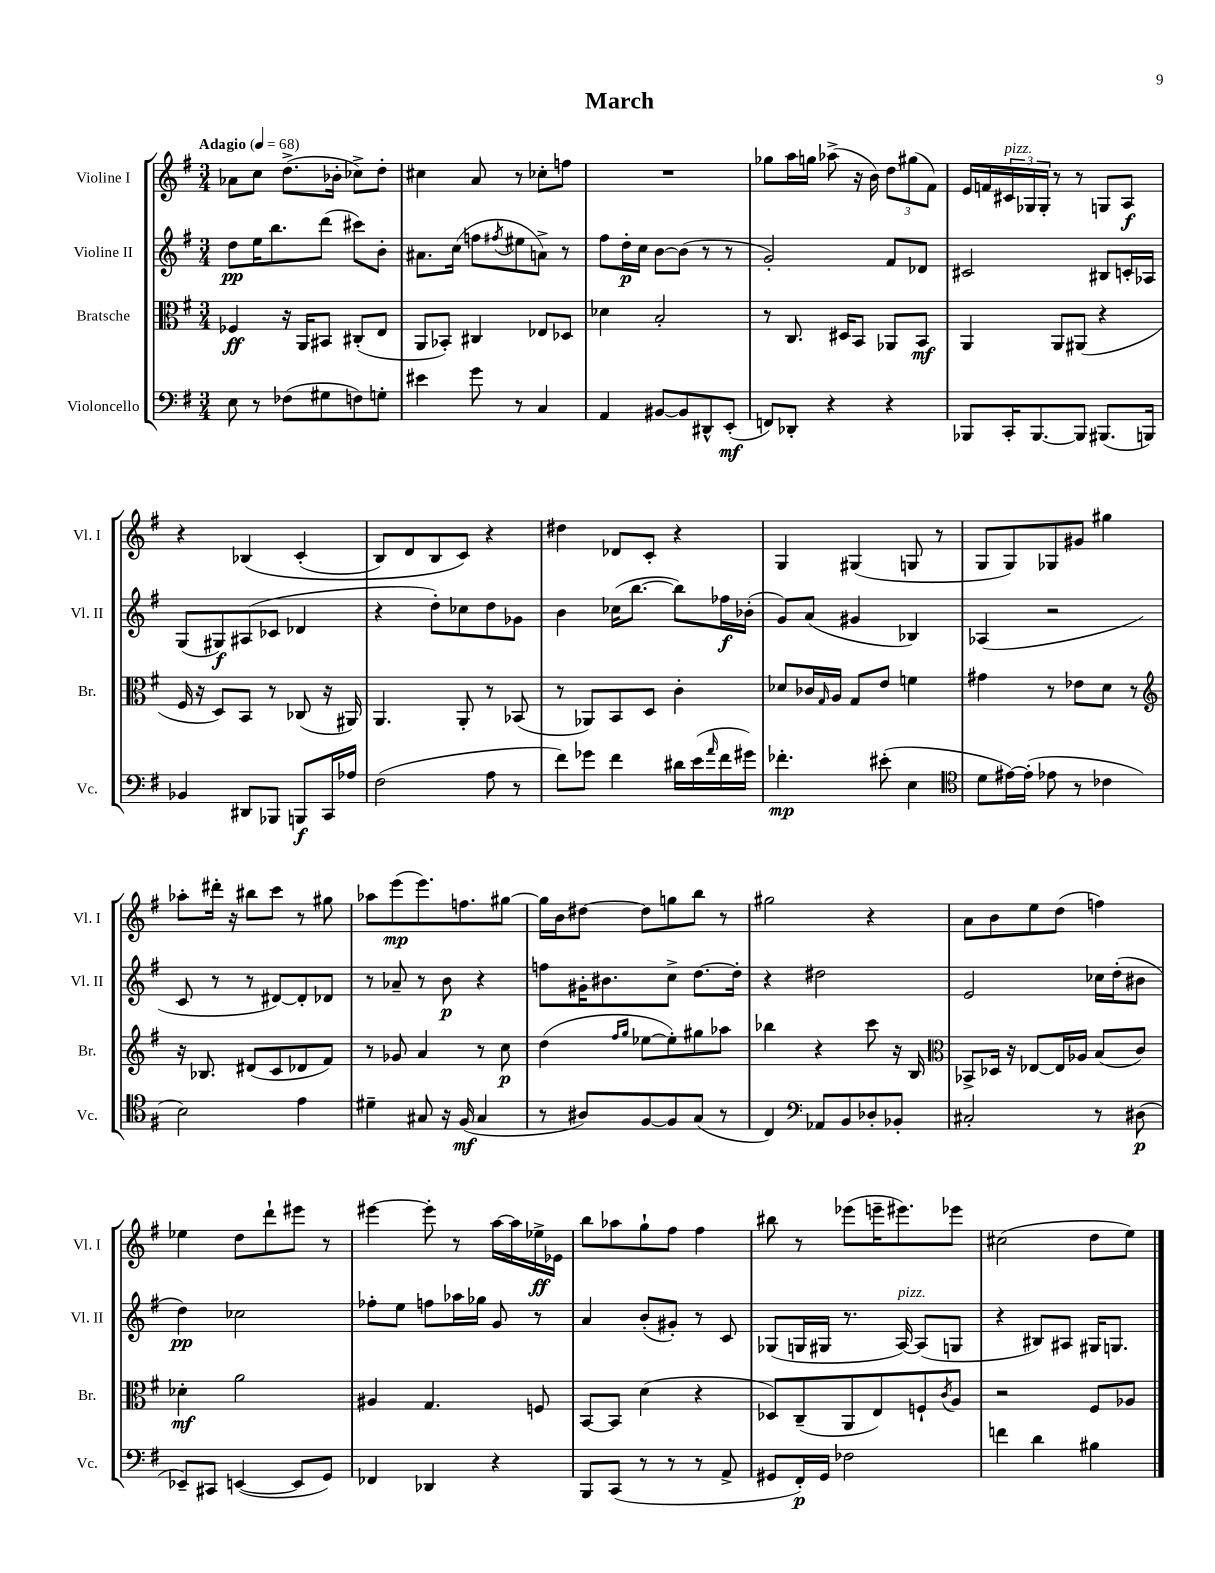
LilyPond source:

\header { title = "March" }
<<
\new StaffGroup <<
\new Staff = "s0" \with { instrumentName = "Violine I" shortInstrumentName = "Vl. I" } {
    \clef treble \key g \major \numericTimeSignature \time 3/4 \tempo "Adagio" 4 = 68
    aes'8 c''8 d''8.->( bes'16-. ces''8->) d''8-. |
    cis''4 a'8 r8 ces''8-. f''8 |
    R2. |
    ges''8 a''16 g''16 aes''8->( r16 b'16) \tuplet 3/2 { d''8 gis''8( fis'8) } |
    e'16 f'16 \tuplet 3/2 { cis'16^\markup { \italic "pizz." } ges16 ges16-. } r8 r8 g8 a8\f |
    r4 bes4\( c'4-.( |
    b8) d'8 b8 c'8\) r4 |
    dis''4 des'8 c'8-. r4 |
    g4 gis4( g8 r8 |
    g8 g8) ges8 gis'8 gis''4 |
    aes''8-. dis'''16-. r16 bis''8 c'''8 r8 gis''8 |
    aes''8 e'''8\mp( e'''8.) f''8. gis''8~ |
    gis''16 b'16 dis''8~ dis''8 g''8 b''8 r8 |
    gis''2 r4 |
    a'8 b'8 e''8 d''8( f''4) |
    ees''4 d''8 d'''8-! eis'''8 r8 |
    eis'''4~ eis'''8-. r8 a''16~ a''16 ees''16->\ff ees'16 |
    b''8 aes''8 g''8-! fis''8 fis''4 |
    bis''8 r8 ees'''8( e'''16-- eis'''8.) ees'''8 |
    cis''2( d''8 e''8) \bar "|." |
}
\new Staff = "s1" \with { instrumentName = "Violine II" shortInstrumentName = "Vl. II" } {
    \clef treble \key g \major \numericTimeSignature \time 3/4
    d''8\pp e''16 b''8. d'''8( cis'''8) b'8-. |
    ais'8. c''16( f''8 \acciaccatura { fis''8 } eis''8 a'8->) r8 |
    fis''8 d''16-.\p c''16 b'8~ b'8( r8 r8 |
    g'2-.) fis'8 des'8 |
    cis'2 bis8 c'16-. aes16 |
    g8( gis8\f) ais8( ces'8 des'4 |
    r4 d''8-.) ces''8 d''8 ges'8 |
    b'4 ces''16( b''8.~ b''8) fes''16\f bes'16-.( |
    g'8) a'8( gis'4 bes4) |
    aes4( r2 |
    c'8 r8 r8 dis'8~) dis'8-. des'8 |
    r8 aes'8-- r8 b'8\p r4 |
    f''8 gis'16-. bis'8. c''8-> d''8.~ d''16-. |
    r4 dis''2 |
    e'2 ces''16 d''16-.( bis'8 |
    d''4\pp) ces''2 |
    fes''8-. e''8 f''8 aes''16 ges''16 g'8 r8 |
    a'4 b'8-.( gis'8-.) r8 c'8 |
    ges8( g16 gis16 r8. a16~^\markup { \italic "pizz." }) a8( g8 |
    r4 bis8) ais8 gis16 g8. \bar "|." |
}
\new Staff = "s2" \with { instrumentName = "Bratsche" shortInstrumentName = "Br." } {
    \clef alto \key g \major \numericTimeSignature \time 3/4
    fes4\ff r16 a,16 bis,8 cis8-.( e8 |
    a,8 bes,8-.) cis4 ees8 des8 |
    des'4 b2-. |
    r8 c8. dis16 b,8 aes,8 b,8\mf |
    a,4 a,8 ais,8( r4 |
    fis16 r16 d8) b,8 r8 ces8( r16 ais,16) |
    a,4. a,8-. r8 bes,8( |
    r8 aes,8) b,8 d8 c'4-. |
    des'8 ces'16 \grace { g16 } a16 g8 e'8 f'4 |
    gis'4 r8 ees'8 d'8 r8 |
    \clef treble r16 bes8. dis'8( c'8 des'8 fis'8) |
    r8 ges'8 a'4 r8 c''8\p |
    d''4( \grace { fis''16 g''16 } ees''8~ ees''8-.) gis''8 aes''8 |
    bes''4 r4 c'''8 r16 b16 |
    \clef alto bes,8-> des16 r16 ees8~ ees16 aes16 b8( c'8) |
    des'4-.\mf a'2 |
    ais4 g4. f8 |
    b,8~ b,8 d'4( r4 |
    des8) c8--( a,8 e8) f8-! \acciaccatura { c'8 } a8 |
    r2 fis8 aes8 \bar "|." |
}
\new Staff = "s3" \with { instrumentName = "Violoncello" shortInstrumentName = "Vc." } {
    \clef bass \key g \major \numericTimeSignature \time 3/4
    e8 r8 fes8( gis8 f8) g8-. |
    eis'4 g'8 r8 c4 |
    a,4 bis,8~ bis,8 dis,8-^ e,8-.\mf( |
    f,8) des,8-. r4 r4 |
    bes,,8 c,16-. bes,,8.~ bes,,8 bis,,8.( b,,16) |
    bes,4 dis,8 bes,,8 b,,8\f c,16 aes16 |
    fis2( a8 r8 |
    fis'8) ges'8 fis'4 dis'16 e'16( \grace { a'16 } fis'16 gis'16) |
    fes'4.-.\mp eis'8-.( e4 |
    \clef tenor d'8 eis'16~) eis'16-.( ees'8 r8 ces'4 |
    b2) e'4 |
    dis'4-- gis8 r16 fis16\mf( gis4 |
    r8 ais8) fis8~ fis8 g8( r8 |
    c4) \clef bass aes,8 b,8 des8-. bes,8-. |
    cis2-. r8 dis8\p( |
    ees,8--) cis,8 e,4~( e,8 g,8) |
    fes,4 des,4 r4 |
    b,,8 c,8( r8 r8 r8 a,8-> |
    gis,8 fis,16-.\p) gis,16 fes2 |
    f'4 d'4 bis4 \bar "|." |
}
>>
>>
\layout { \context { \Score \remove "Bar_number_engraver" } }
